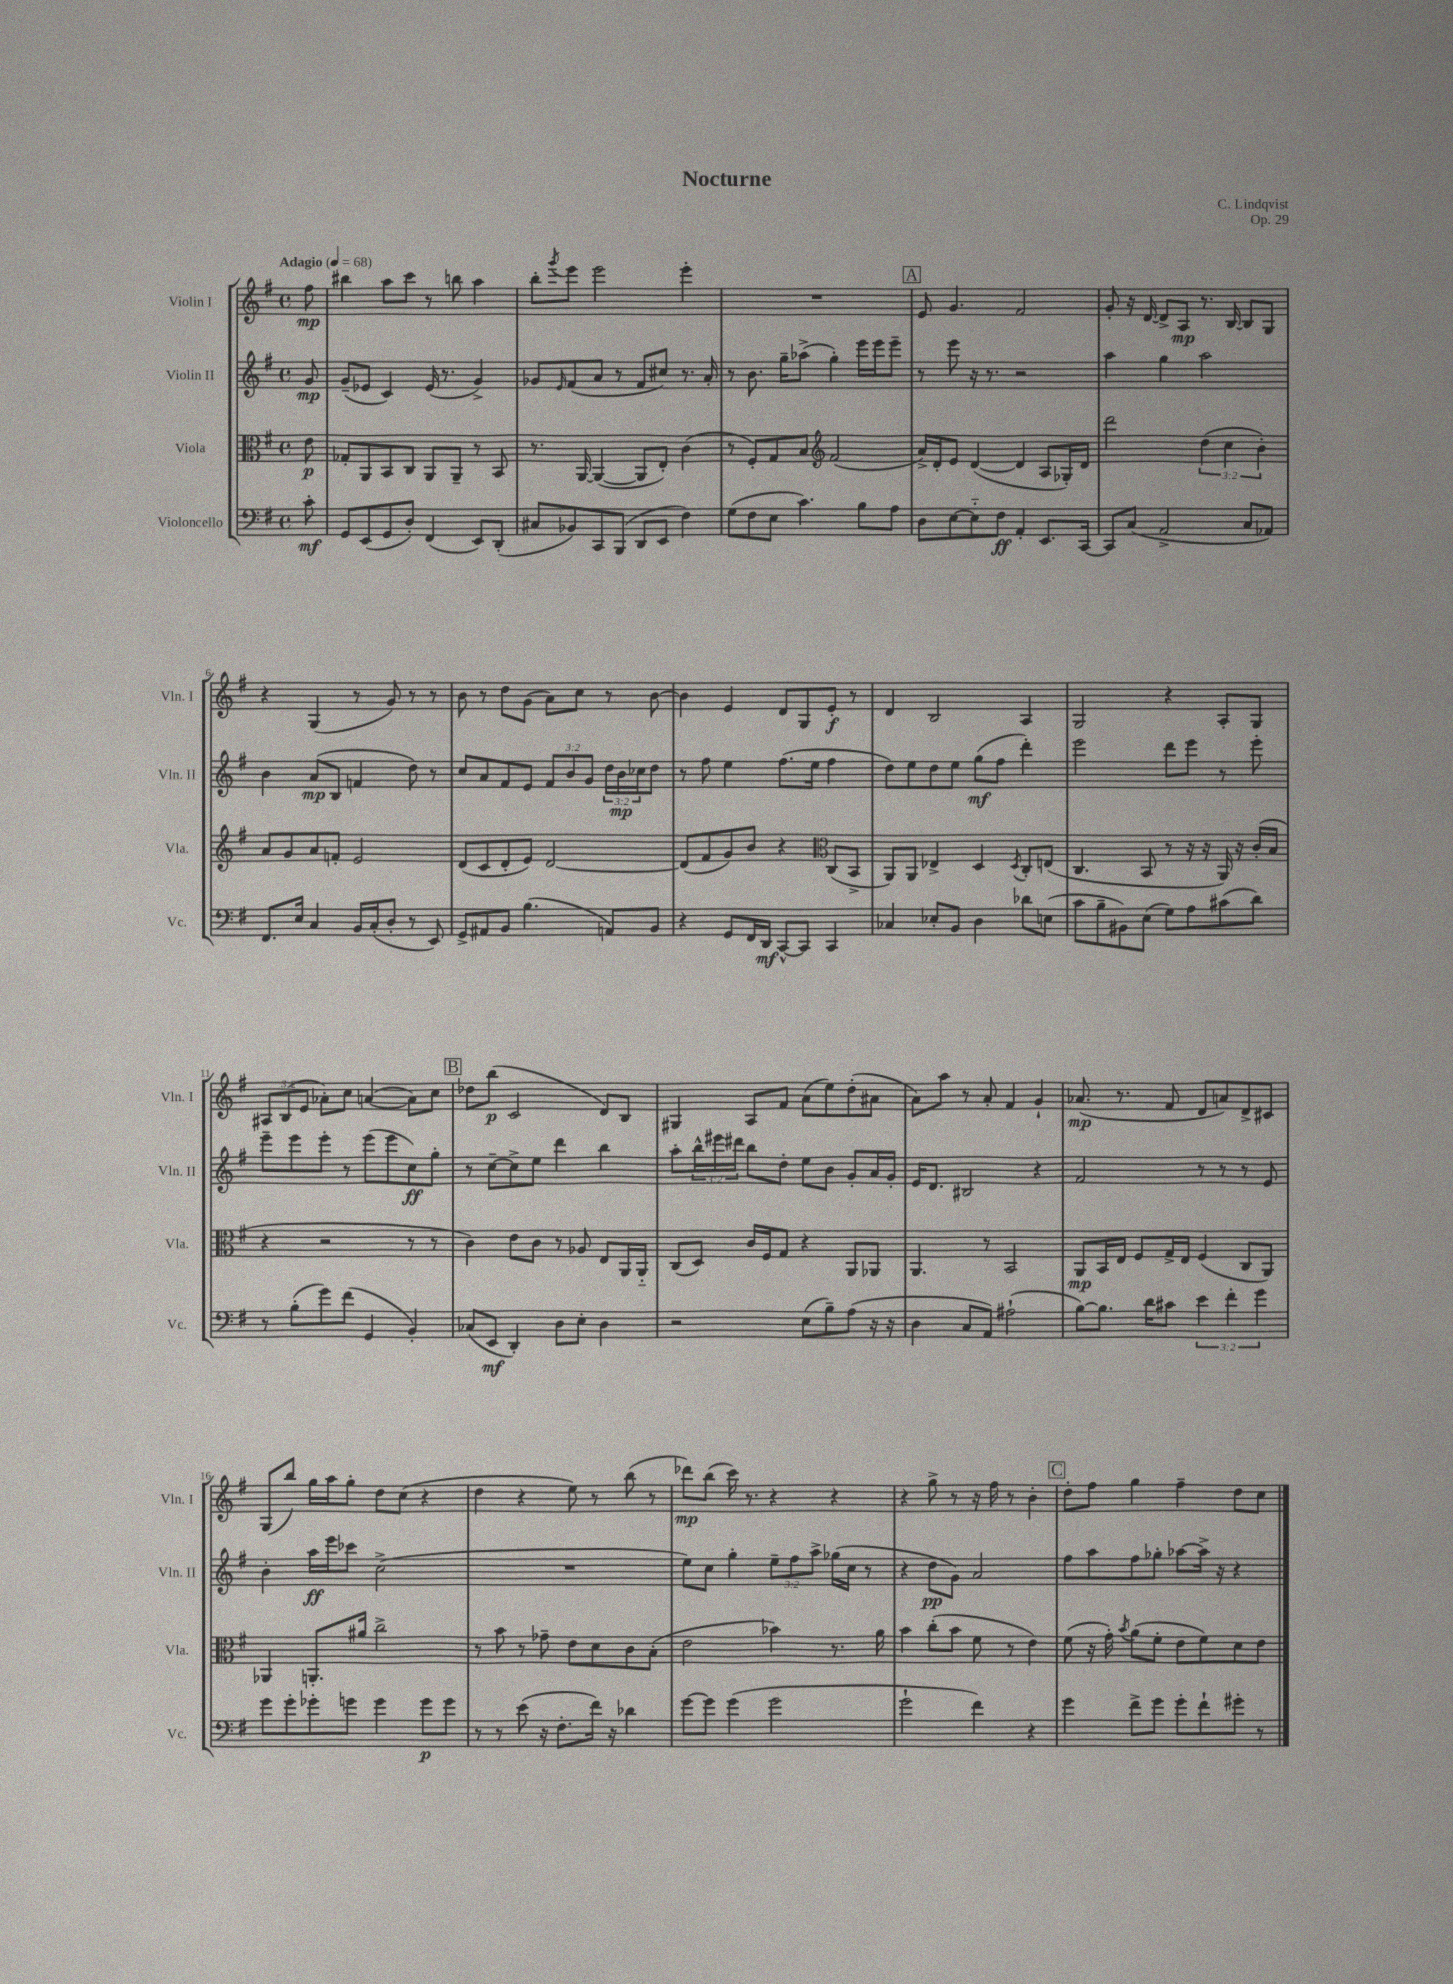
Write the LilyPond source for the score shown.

\header { title = "Nocturne" composer = "C. Lindqvist" opus = "Op. 29" }
<<
\new StaffGroup <<
\new Staff = "s0" \with { instrumentName = "Violin I" shortInstrumentName = "Vln. I" } {
    \clef treble \key g \major \defaultTimeSignature \time 4/4 \override Staff.TupletNumber.text = #tuplet-number::calc-fraction-text \partial 8 \tempo "Adagio" 4 = 68
    fis''8\mp |
    bis''4 a''8 c'''8 r8 b''8 a''4 |
    b''8-. \acciaccatura { g'''8 } e'''8 e'''2 e'''4-. |
    R1 |
    \mark \markup { \box "A" } e'8 g'4. fis'2 |
    g'8-. r16 d'16~ d'8-> a8\mp r8. b16~ b8 g8 |
    r4 g4( r8 g'8) r8 r8 |
    b'8 r8 d''8 g'8( a'8) c''8 r8 b'8~ |
    b'4 e'4 d'8 g8 e'8-.\f r8 |
    d'4 b2 a4 |
    g2 r4 a8-. g8 |
    \tuplet 3/2 { ais8 b8( e'8 } aes'8-.) c''8 a'4~( a'8) c''8 |
    \mark \markup { \box "B" } des''8 b''8\p( c'2 d'8) b8 |
    gis4 a8 fis'8 a'8( e''8) d''8-.( ais'8 |
    a'8) a''8 r8 a'8-. fis'4 g'4-! |
    aes'8.\mp( r8. fis'8 d'8 a'8) d'8-> cis'8 |
    g8( b''8) g''16 a''16 g''8-. d''8 c''8( r4 |
    d''4 r4 e''8) r8 b''8( r8 |
    des'''8\mp) b''8( c'''16) r8. r4 r4 |
    r4 g''8-> r8 r16 fis''16 r8 b'4-. |
    \mark \markup { \box "C" } d''8-. fis''8 g''4 fis''4-- d''8 c''8 \bar "|." |
}
\new Staff = "s1" \with { instrumentName = "Violin II" shortInstrumentName = "Vln. II" } {
    \clef treble \key g \major \defaultTimeSignature \time 4/4 \override Staff.TupletNumber.text = #tuplet-number::calc-fraction-text \partial 8
    g'8\mp |
    g'8--( ees'8 c'4) ees'16( r8. g'4->) |
    ges'8 \grace { e'16 } fis'8( a'8 r8 fis'8 cis''8) r8. a'16-. |
    r8 b'8. g''16-- aes''8->( g''4-.) e'''16 e'''16 e'''8-- |
    \mark \markup { \box "A" } r8 e'''8 r16 r8. r2 |
    a''4 g''4 a''2 |
    b'4 a'8\mp( b8 f'4 d''8) r8 |
    c''8 a'8 fis'8 e'8 \tuplet 3/2 { fis'8 b'8 g'8 } \tuplet 3/2 { d''16 b'16\mp ces''16 } d''8 |
    r8 fis''8 e''4 fis''8.( e''16 fis''4 |
    d''8) e''8 d''8 e''8 g''8\mf( fis''8 d'''4-.) |
    e'''2 d'''8 e'''8 r8 e'''8-. |
    e'''8-- e'''8 e'''8-. r8 e'''8( e'''8 c''8\ff) g''8-. |
    \mark \markup { \box "B" } r8 c''8~-- c''8-> e''8 d'''4 b''4 |
    a''8-. \tuplet 3/2 { b''16-^ eis'''16 dis'''16 } b''8 d''8-. e''8 b'8 g'8-. a'16 g'16-. |
    e'16 d'8. bis2 r4 |
    fis'2 r8 r8 r8 e'8 |
    b'4-. a''16\ff e'''16 ces'''8 c''2->( |
    R1 |
    e''8) c''8 g''4-. \tuplet 3/2 { e''8-- fis''8 a''8-> } ges''16( c''16 r8 |
    r4 d''8\pp g'8) a'2 |
    \mark \markup { \box "C" } fis''8 a''8 fis''8 ges''8-. aes''8~ aes''16-> r16 r4 \bar "|." |
}
\new Staff = "s2" \with { instrumentName = "Viola" shortInstrumentName = "Vla." } {
    \clef alto \key g \major \defaultTimeSignature \time 4/4 \override Staff.TupletNumber.text = #tuplet-number::calc-fraction-text \partial 8
    e'8\p |
    ges8-. a,8 b,8 c8 a,8 a,8-- r8 b,8 |
    r8. a,16~ a,4~( a,8 e8-.) c'4( |
    r8 fis8-.) g8 b8 \clef treble fis'2( |
    \mark \markup { \box "A" } a'16->) d'16-. e'8 d'4~( d'4 a8 ges16-.) d'16 |
    d'''2 \tuplet 3/2 { d''4( c''4 b'4-.) } |
    a'8 g'8 a'8 f'8-. e'2 |
    d'8( c'8 d'8-. e'8) d'2~ |
    d'8( fis'8 g'8) b'8 r4 \clef alto c8( b,8-> |
    a,8) a,8 ees4-> d4 \acciaccatura { d8 } c8-. e8( |
    c4. b,8 r8 r16 r16 a,16) r16 c'16-.( b16 |
    r4 r2 r8 r8 |
    \mark \markup { \box "B" } c'4) e'8 c'8 r8 aes8 e8 a,16 a,16-_ |
    c8( d8) c'16 fis16 g8 r4 a,8 aes,8 |
    a,4. r8 b,2 |
    a,8\mp b,16 e16 fis8 g16-> e16 fis4( c8 a,8) |
    aes,4 a,8.-. ais'16 c''2-> |
    r8 b'8 r8 ges'8-- e'8 d'8 c'8 b8-.( |
    e'2 bes'4) r8. a'16 |
    b'4 c''8-.( b'8 fis'8 r8 e'4) |
    \mark \markup { \box "C" } fis'8( r16 g'16-.) \acciaccatura { b'8 } a'8( fis'8-. e'8 fis'8) d'8 e'8 \bar "|." |
}
\new Staff = "s3" \with { instrumentName = "Violoncello" shortInstrumentName = "Vc." } {
    \clef bass \key g \major \defaultTimeSignature \time 4/4 \override Staff.TupletNumber.text = #tuplet-number::calc-fraction-text \partial 8
    c'8-.\mf |
    g,8 e,8( g,8 d8-.) fis,4( e,8) d,8-.( |
    cis8 bes,8) c,8 b,,8( d,8 e,8 fis4) |
    g8( fis8 e8 c'4.) b8 a8 |
    \mark \markup { \box "A" } d8 e8~ e8-_ fis8\ff a,4-. e,8. c,16~ |
    c,8 c8( a,2-> c8 aes,8) |
    fis,8. e16 c4 b,16 c16-.( d8-. r8 e,8) |
    g,8-> ais,8 b,8 b4.( a,8) b,8 |
    r4 g,8 fis,16 d,16\mf c,8~-^ c,8 c,4 |
    ces4 ees8-. b,8 d4 des'8 e8( |
    c'8 b8-- bis,8) e8( g8) a8 cis'8( d'8) |
    r8 b8-.( g'8) fis'8( g,4 b,4-.) |
    \mark \markup { \box "B" } ces8( e,8\mf d,4-.) d8 e8-. d4 |
    r2 e8( b8--) a8( r16 r16 |
    d4 c8 a,8) ais2-!( |
    b8~) b8. d'16 cis'8 \tuplet 3/2 { e'4 fis'4-. g'4 } |
    g'8 g'8-. ges'8-. g'8 g'4 g'8\p g'8 |
    r8 r8 e'8( r16 fis8.-. fis'16) r16 des'4 |
    g'8~ g'8 g'4( g'2 |
    g'2-! fis'4) r4 |
    \mark \markup { \box "C" } g'4 fis'8-> g'8 g'8-. fis'8-! gis'8-. r8 \bar "|." |
}
>>
>>
